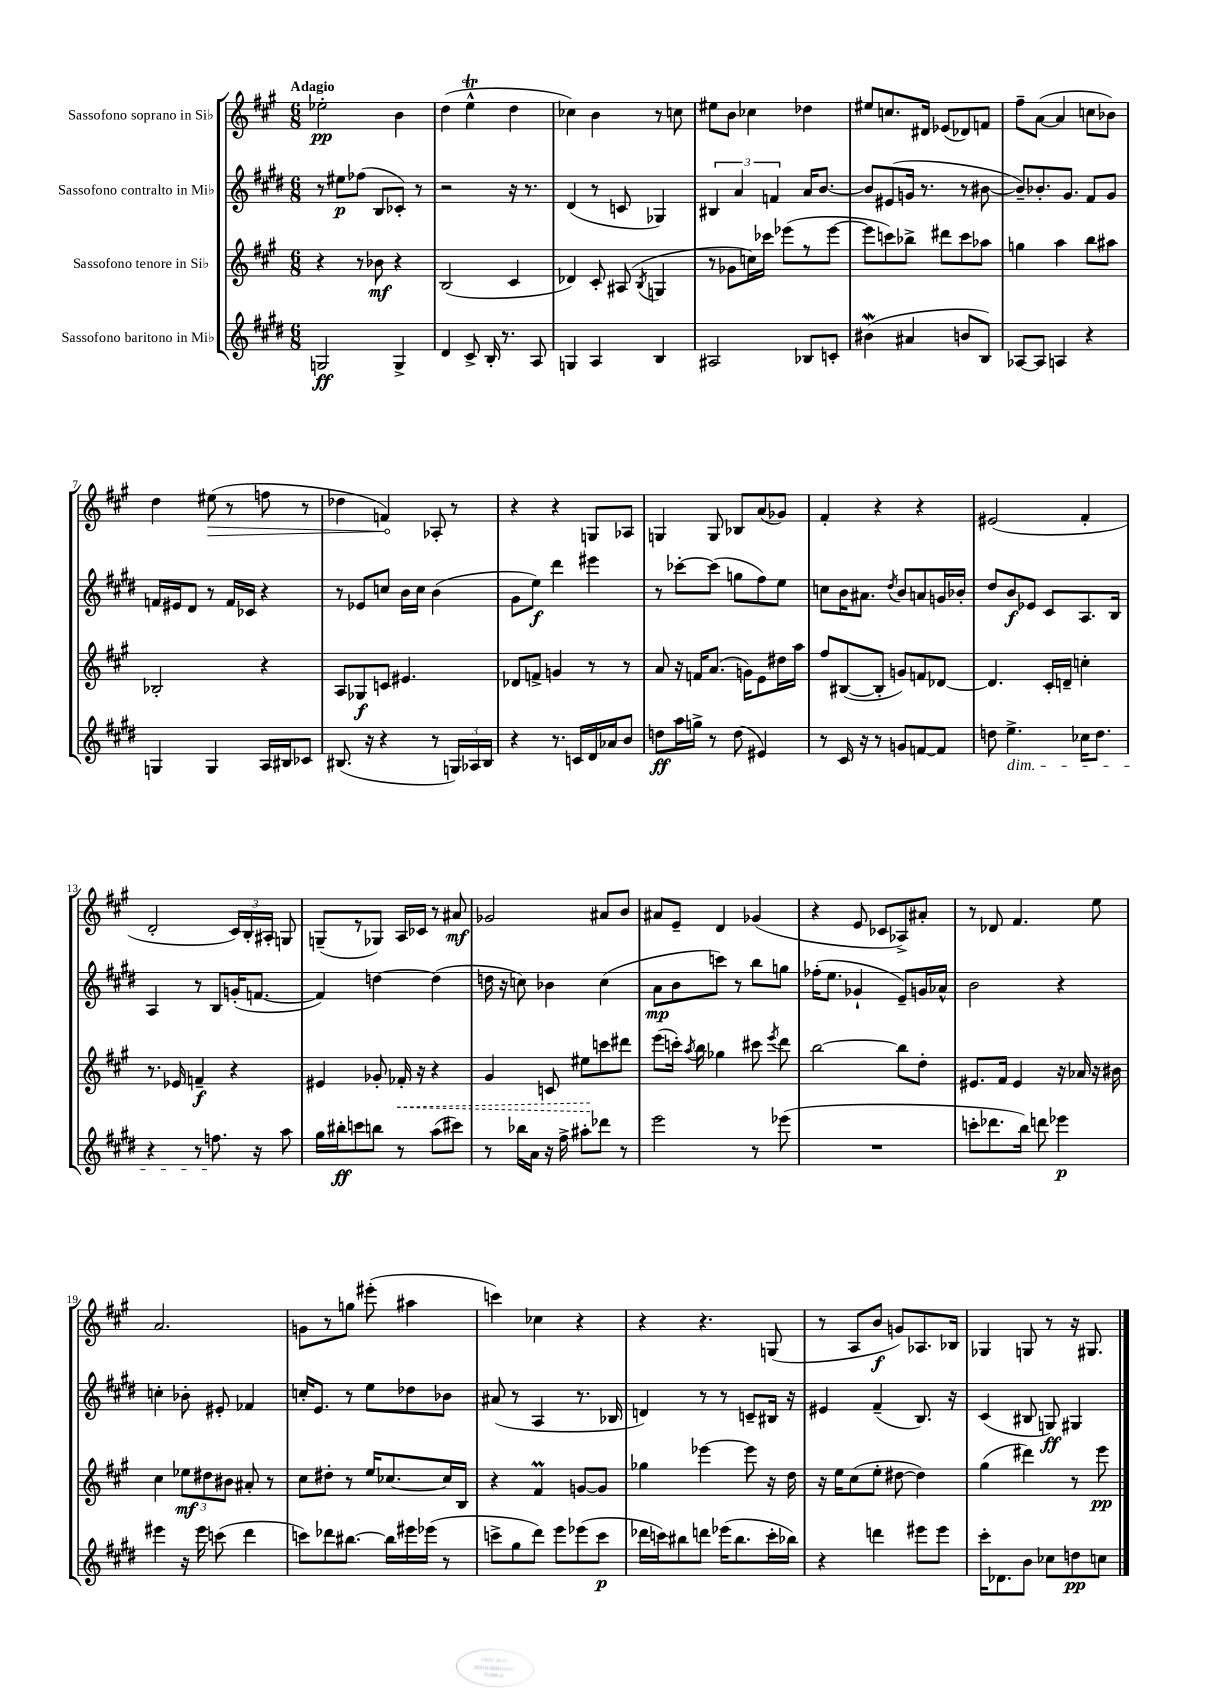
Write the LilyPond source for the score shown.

<<
\new StaffGroup <<
\new Staff = "s0" \with { instrumentName = "Sassofono soprano in Sib" } {
    \clef treble \key a \major \numericTimeSignature \time 6/8 \tempo "Adagio"
    \autoBeamOff ees''2-.\pp b'4 |
    d''4( e''4-^\trill d''4 |
    ces''4) b'4 r8 c''8 |
    eis''8[ b'8] ces''4 des''4 |
    eis''8[ c''8. dis'16] ees'8[( des'8) f'8] |
    fis''8[-- a'8]~( a'4 c''8[ bes'8]) |
    d''4 \once \override Hairpin.circled-tip = ##t eis''8\>( r8 f''8 r8 |
    des''4 f'4\!) aes8-. r8 |
    r4 r4 g8[ aes8] |
    g4 g8 bes8[ a'8( ges'8]) |
    fis'4-. r4 r4 |
    eis'2( fis'4-. |
    d'2-. \tuplet 3/2 { cis'16[) b16-. ais16]-. } g8 |
    g8[--( r8 ges8]) a16[ ces'16] r8 ais'8\mf |
    ges'2 ais'8[ b'8] |
    ais'8[ e'8]-- d'4 ges'4( |
    r4 e'8 ces'8[ aes8->) ais'8]-. |
    r8 des'8 fis'4. e''8 |
    a'2. |
    g'8[ r8 g''8] eis'''8-.( ais''4 |
    c'''4) ces''4 r4 |
    r4 r4. g8( |
    r8 a8[ b'8]\f g'8[) aes8. bes16] |
    ges4 g8 r8 r16 gis8. \bar "|." |
}
\new Staff = "s1" \with { instrumentName = "Sassofono contralto in Mib" } {
    \clef treble \key e \major \numericTimeSignature \time 6/8
    \autoBeamOff r8 eis''8[\p fes''8]( b8[ ces'8]-.) r8 |
    r2 r16 r8. |
    dis'4( r8 c'8 ges4) |
    \tuplet 3/2 { bis4 a'4 f'4 } a'16[ b'8.]~ |
    b'8[ eis'8( g'16] r8. r8 bis'8~ |
    bis'8[--) bes'8.-. gis'8.] fis'8[ gis'8] |
    f'16[ eis'16 dis'8] r8 f'16[ ces'16] r4 |
    r8 ees'8[ c''8] b'16[ c''16] b'4( |
    gis'8[ e''8]\f) dis'''4 eis'''4 |
    r8 ces'''8[~-. ces'''8]( g''8[ fis''8) e''8] |
    c''8[ b'16 ais'8.] \acciaccatura { dis''8 } b'8[ a'8 g'16 bes'16]-. |
    dis''8[ b'8\f ees'8] cis'8[ a8. b16] |
    a4 r8 b8[ g'16-.( f'8.]~ |
    f'4) d''4~ d''4( |
    d''16 r16 c''8) bes'4 c''4( |
    a'8[\mp b'8 c'''8]) r8 b''8[ g''8] |
    fes''16[-.( e''8.] ges'4-! e'8[--) g'16 aes'16]-^ |
    b'2 r4 |
    c''4-. bes'8-. eis'8-. fes'4 |
    c''16[-. e'8.] r8 e''8[ des''8 bes'8] |
    ais'8( r8 a4 r8. bes16 |
    d'4) r8 r8 c'8[-- bis16] r16 |
    eis'4 fis'4--( b8.) r16 |
    cis'4( bis8 g8\ff) gis4 \bar "|." |
}
\new Staff = "s2" \with { instrumentName = "Sassofono tenore in Sib" } {
    \clef treble \key a \major \numericTimeSignature \time 6/8
    \autoBeamOff r4 r8 bes'8\mf r4 |
    b2( cis'4 |
    des'4) cis'8-. ais8( \acciaccatura { b8 } g4 |
    r8 ges'8[ c''16) ces'''16] ees'''8[( r8 ees'''8]~ |
    ees'''8[ c'''8) bes''8]-> dis'''8[ c'''8 aes''8] |
    g''4 a''4 b''8[ ais''8] |
    bes2-. r4 |
    a8[ ges8\f c'8] eis'4. |
    des'8[ f'8]-> g'4 r8 r8 |
    a'8 r16 f'16[ a'8.]( g'16[) e'8 dis''16 a''16] |
    fis''8[ bis8~( bis8]-. g'8[) f'8 des'8]~ |
    des'4. cis'16[-. d'16]-- c''4-. |
    r8. ees'16 f'4--\f r4 |
    eis'4 ges'8-. \once \override Hairpin.style = #'dashed-line fes'16-.\< r16 r4 |
    gis'4 c'8 eis''8[\! c'''8 dis'''8] |
    e'''8[( c'''16]-.) \acciaccatura { a''8 } b''16 ges''4 cis'''8 \acciaccatura { e'''8 } d'''8 |
    b''2~ b''8[ d''8]-. |
    eis'8.[ fis'16] eis'4 r16 aes'16 r16 bis'16 |
    cis''4 \tuplet 3/2 { ees''8[\mf dis''8 bis'8] } ais'8-. r8 |
    cis''8[ dis''8]-. r8 e''16[ ces''8.~ ces''16 b16] |
    r4 fis'4\prall g'8[~ g'8] |
    ges''4 ees'''4~ ees'''8 r16 d''16 |
    r16 e''16[ cis''8( e''8]-. dis''8~ dis''4) |
    gis''4( dis'''4) r8 e'''8\pp \bar "|." |
}
\new Staff = "s3" \with { instrumentName = "Sassofono baritono in Mib" } {
    \clef treble \key e \major \numericTimeSignature \time 6/8
    \autoBeamOff g2\ff g4-> |
    dis'4 cis'8-> b16-. r8. a8 |
    g4 a4 b4 |
    ais2 bes8[ c'8]-. |
    bis'4\mordent( ais'4 b'8[ b8]) |
    aes8[~ aes8] a4 r4 |
    g4 g4 a16[ bis16 ces'8] |
    bis8.( r16 r4 r8 \tuplet 3/2 { g16[) aes16 bis16] } |
    r4 r8. c'16[ dis'16 aes'16 b'8] |
    d''8[\ff a''16 g''16]-> r8 d''8( eis'4) |
    r8 cis'16 r16 r8 g'8[ f'8~ f'8] |
    d''8 e''4.->\dim ces''16[ d''8.] |
    r4 r8 f''8.\! r16 a''8 |
    gis''16[ bis''16-.\ff c'''8 b''8] r8 a''8[( cis'''8]) |
    r8 bes''16[ a'16] r16 fis''16-> ais''8[-. des'''8] r8 |
    e'''2 r8 ees'''8( |
    R2. |
    c'''8[-. des'''8. b''16]) d'''8 ees'''4\p |
    eis'''4 r16 eis'''16 c'''8( dis'''4 |
    c'''8[) des'''8 bis''8.]~ bis''16[ eis'''16 ees'''16]( r8 |
    c'''8[-> gis''8 dis'''8]) e'''8[ ees'''8( c'''8]\p |
    des'''16[ c'''16) bis''8 d'''8] ees'''16[( bis''8. c'''16-. bes''16]) |
    r4 d'''4 eis'''8[ eis'''8] |
    cis'''16[-. des'8. b'8] ces''8[ d''8\pp c''8] \bar "|." |
}
>>
>>
